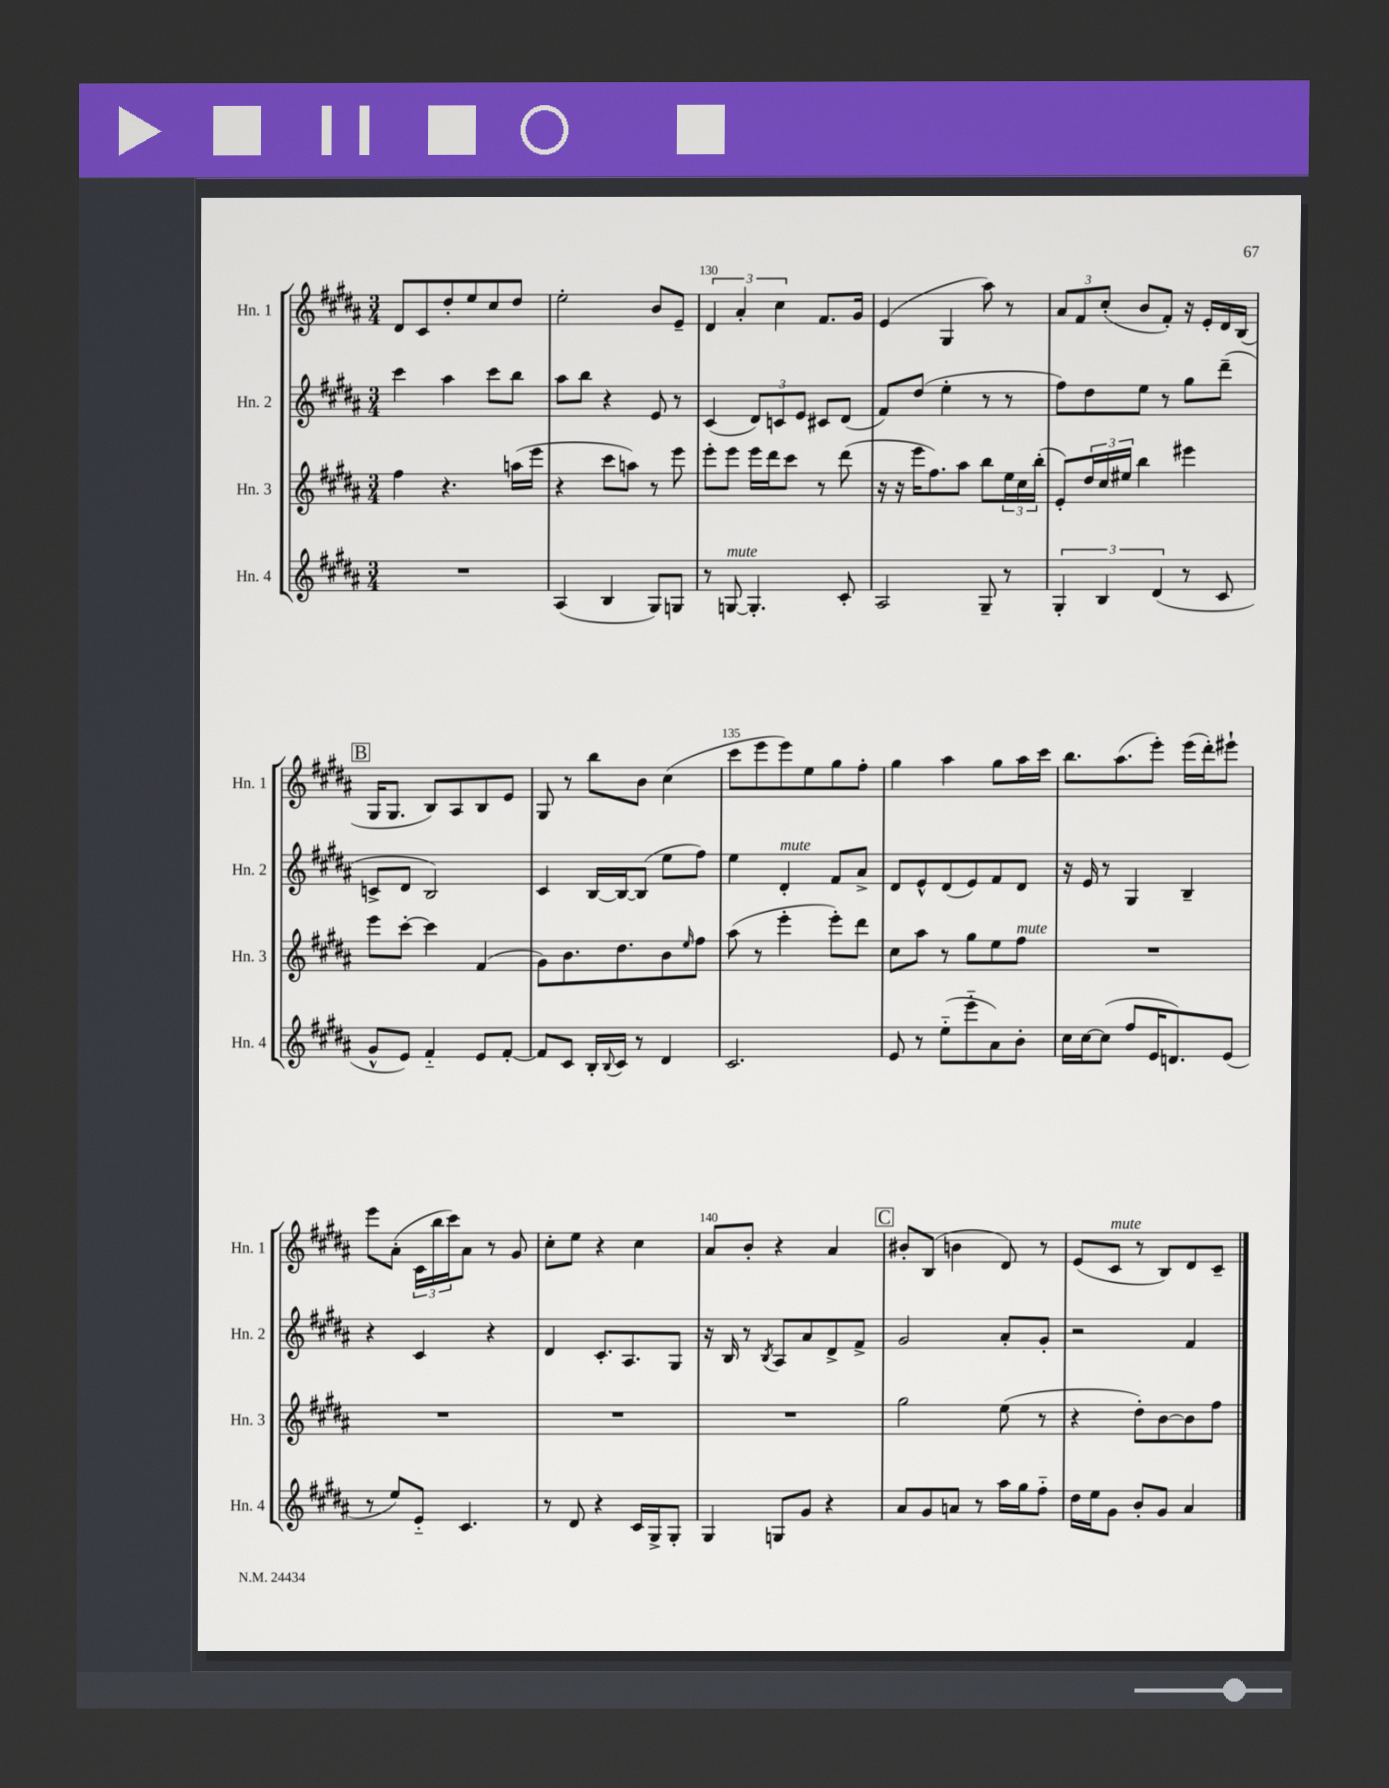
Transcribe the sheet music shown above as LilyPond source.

<<
\new StaffGroup <<
\new Staff = "s0" \with { instrumentName = "Hn. 1" shortInstrumentName = "Hn. 1" } {
    \clef treble \key b \major \numericTimeSignature \time 3/4
    dis'8 cis'8 dis''8-. e''8 cis''8 dis''8 |
    e''2-. b'8 e'8-- |
    \tuplet 3/2 { dis'4 ais'4-. cis''4 } fis'8. gis'16 |
    e'4( gis4 ais''8) r8 |
    \tuplet 3/2 { ais'8 fis'8 cis''8-.( } b'8 fis'8-.) r16 e'16-. dis'16 b16( |
    \mark \markup { \box "B" } gis16 gis8. b8) ais8 b8 e'8 |
    gis8 r8 b''8 b'8 cis''4( |
    cis'''8 e'''8 e'''8) e''8 gis''8 fis''8-. |
    gis''4 ais''4 gis''8 ais''16 cis'''16 |
    b''8. ais''8.( e'''8-.) e'''16( dis'''16-.) eis'''8-! |
    e'''8 ais'8-.( \tuplet 3/2 { cis'16 b''16 cis'''16) } ais'8 r8 gis'8 |
    cis''8-. e''8 r4 cis''4 |
    ais'8 b'8-. r4 ais'4 |
    \mark \markup { \box "C" } bis'8-. b8( b'4 dis'8) r8 |
    e'8( cis'8^\markup { \italic "mute" } r8 b8) dis'8 cis'8-- \bar "|." |
}
\new Staff = "s1" \with { instrumentName = "Hn. 2" shortInstrumentName = "Hn. 2" } {
    \clef treble \key b \major \numericTimeSignature \time 3/4
    cis'''4 ais''4 cis'''8 b''8 |
    ais''8 b''8 r4 e'8 r8 |
    cis'4( \tuplet 3/2 { dis'8) c'8 e'8 } cis'8 dis'8( |
    fis'8) dis''8( e''4-. r8 r8 |
    fis''8) dis''8 e''8 r8 gis''8 dis'''8--( |
    \mark \markup { \box "B" } c'8-> dis'8 b2) |
    cis'4 b16~ b16~ b8( e''8 fis''8) |
    e''4 dis'4-.^\markup { \italic "mute" } fis'8 ais'8-> |
    dis'8 e'8-^ dis'8( e'8) fis'8 dis'8 |
    r16 e'16 r8 gis4 b4-- |
    r4 cis'4 r4 |
    dis'4 cis'8.-. ais8. gis8 |
    r16 b16 r8 \acciaccatura { b8 } ais8 ais'8 dis'8-> fis'8-> |
    \mark \markup { \box "C" } gis'2 ais'8-. gis'8-. |
    r2 fis'4 \bar "|." |
}
\new Staff = "s2" \with { instrumentName = "Hn. 3" shortInstrumentName = "Hn. 3" } {
    \clef treble \key b \major \numericTimeSignature \time 3/4
    fis''4 r4. a''16( e'''16 |
    r4 cis'''8 a''8) r8 e'''8 |
    e'''8-. e'''8 e'''16 dis'''16 cis'''8 r8 dis'''8( |
    r16 r16 e'''16 fis''8.) ais''8 b''8 \tuplet 3/2 { e''16 cis''16 b''16-.( } |
    e'8-.) \tuplet 3/2 { dis''16 cis''16 eis''16 } b''4 eis'''4 |
    \mark \markup { \box "B" } e'''8 cis'''8~-. cis'''4 fis'4( |
    gis'8) b'8. dis''8. b'8 \grace { e''16 } fis''8 |
    ais''8( r8 e'''4-. e'''8-.) dis'''8 |
    cis''8 ais''8 r8 gis''8 e''8 fis''8^\markup { \italic "mute" } |
    R2. |
    R2. |
    R2. |
    R2. |
    \mark \markup { \box "C" } gis''2 e''8( r8 |
    r4 dis''8-.) b'8~ b'8 fis''8 \bar "|." |
}
\new Staff = "s3" \with { instrumentName = "Hn. 4" shortInstrumentName = "Hn. 4" } {
    \clef treble \key b \major \numericTimeSignature \time 3/4
    R2. |
    ais4( b4 gis8) g8 |
    r8 g8~^\markup { \italic "mute" } g4.-. cis'8-. |
    ais2 gis8-- r8 |
    \tuplet 3/2 { gis4-. b4 dis'4( } r8 cis'8 |
    \mark \markup { \box "B" } gis'8-^ e'8) fis'4-_ e'8 fis'8~-. |
    fis'8 cis'8 b16-. \appoggiatura { b8 } cis'16 r8 dis'4 |
    cis'2. |
    e'8 r8 e''8-_( e'''8-_ ais'8) b'8-. |
    cis''16 cis''16~ cis''8( fis''8 e'16 d'8.) e'8( |
    r8 e''8) e'8-_ cis'4. |
    r8 dis'8 r4 cis'16 gis16-> gis8-. |
    gis4 g8 gis'8 r4 |
    \mark \markup { \box "C" } ais'8 gis'8 a'8 r8 ais''16 gis''16 fis''8-_ |
    dis''16 e''16 gis'8 b'8-. gis'8 ais'4 \bar "|." |
}
>>
>>
\layout { \context { \Score currentBarNumber = #128 \override BarNumber.break-visibility = ##(#f #t #t) barNumberVisibility = #(every-nth-bar-number-visible 5) } }
